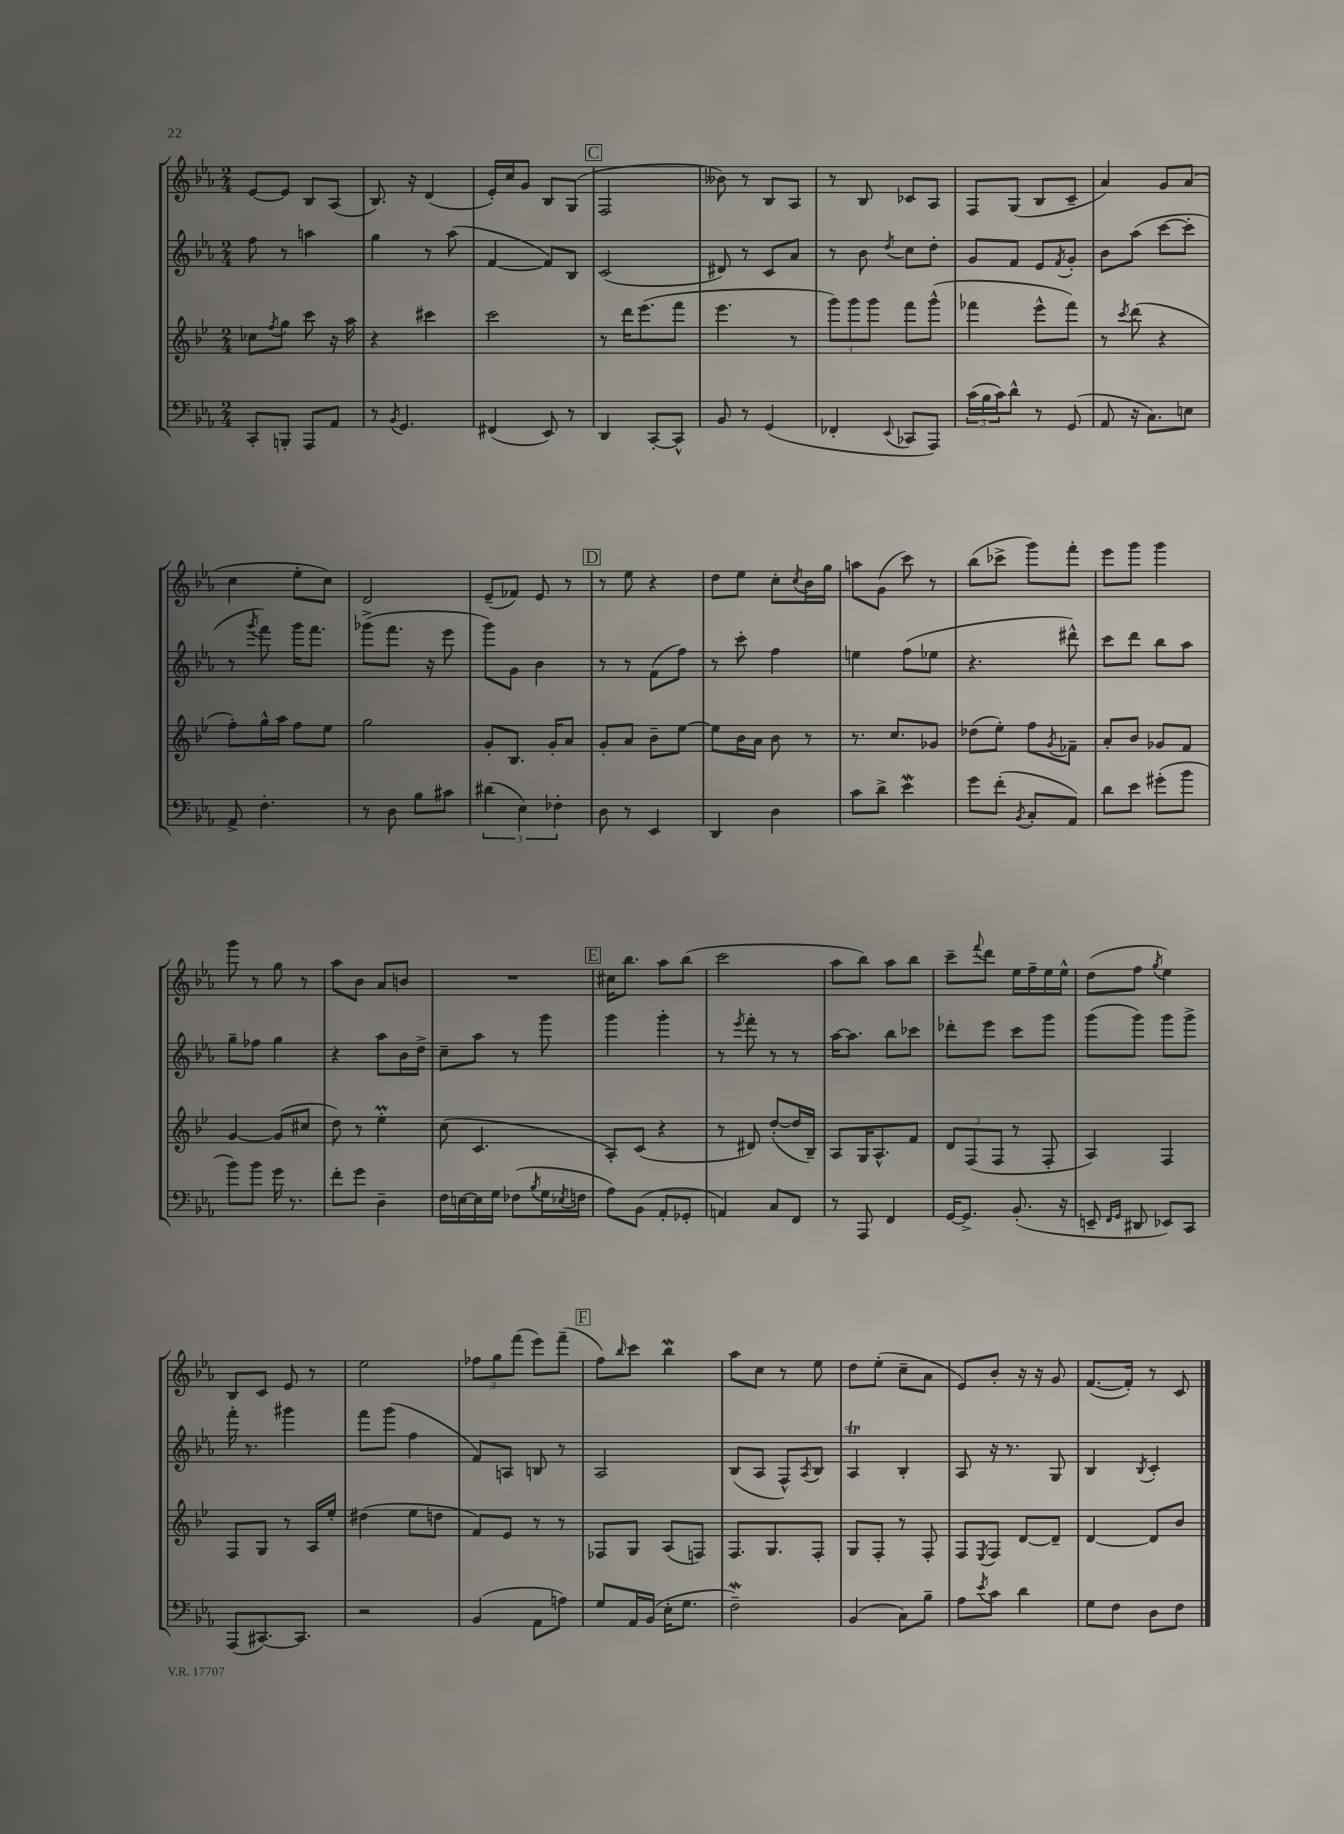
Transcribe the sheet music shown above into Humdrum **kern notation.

**kern	**kern	**kern	**kern
*part4	*part3	*part2	*part1
*staff4	*staff3	*staff2	*staff1
*clefF4	*clefG2	*clefG2	*clefG2
*k[b-e-a-]	*k[b-e-]	*k[b-e-a-]	*k[b-e-a-]
*M2/4	*M2/4	*M2/4	*M2/4
=134	=134	=134	=134
8CC'/L	8cc-X\L	8ff\	[8e-/L
.	8qff/	.	.
8BBBn'/J	8gg\J	8r	8e-/J]
8AAA-/L	8ccc\	4aan\	8B-/L
8AA-/J	16r	.	(8A-/J
.	16aa\	.	.
=135	=135	=135	=135
8r	4r	4gg\	8.B-/)
8qBB-/	.	.	.
4.GG/	.	.	.
.	.	.	16r
.	4ccc#X\	8r	(4d/
.	.	(8aa-\	.
=136	=136	=136	=136
(4FF#X/	2ccc\	[4f/	16e-'/LL)
.	.	.	16cc/J
.	.	.	8g/J
8EE-/)	.	8f/L])	8B-/L
8r	.	8B-/J	(8G/J
!!LO:REH:place=s1:t=C
=137	=137	=137	=137
4DD/	8r	(2c/	2F/
.	16ddd\KL	.	.
.	(8.eee-\	.	.
[8CC'/L	.	.	.
8CC^^/J]	8fff\J	.	.
=138	=138	=138	=138
8BB-/	4.eee-\	8d#X/)	8b--X\)
8r	.	8r	8r
(4GG/	.	8c/L	8B-/L
.	8r	8a-/J	8A-/J
=139	=139	=139	=139
4FF-X'/	12ggg\L)	8r	8r
.	12ggg\	.	.
.	.	8b-\	8B-/
.	12ggg\J	.	.
8qqEE-/	.	8qdd/	.
8CC-X/L	8fff\L	8cc\L	8c-X/L
8AAA-/J)	(8ggg^^\J	8dd'\J	8A-/J
=140	=140	=140	=140
(24c\LL	4fff-X\	8g/L	8F/L
24B-\	.	.	.
24c\J)	.	.	.
8d^^\J	.	8f/J	(8G/J
8r	8eee-^^\L	8e-/L	8B-/L
.	.	8qf/	.
(8GG/	8fff-\J)	8g'/J	8c~/J
=141	=141	=141	=141
8AA-/	8r	8b-\L	4a-/)
.	8qccc/	.	.
16r	(8ddd\	(8aa-\J	.
8.C\L)	.	.	.
.	4r	[8ccc\L	8g/L
8En\J	.	8ccc'\J]	(8a-/J
!!LO:LB:g=z
=142	=142	=142	=142
8AA-^/	8ff'\L)	8r	4cc\
.	.	8qggg/	.
4.F'\	16gg^^\L	8fff\)	.
.	16aa\JJ	.	.
.	8ff\L	16ggg\KL	8ee-'\L
.	.	8.fff\J	.
.	8ee-\J	.	8cc\J)
=143	=143	=143	=143
8r	2gg\	(8ggg-X^\L	2d/
8D\	.	8.fff\J	.
8B-\L	.	.	.
.	.	16r	.
8c#X\J	.	8eee-\	.
=144	=144	=144	=144
(6d#X\	8g'/L	8ggg\L)	(8e-~/L
.	8.B-/J	8g\J	8f-X/J)
6E-\)	.	.	.
.	.	4b-\	8e-/
.	16g'/KL	.	.
6F-X'\	.	.	.
.	8a/J	.	8r
!!LO:REH:place=s1:t=D
=145	=145	=145	=145
8D\	8g'/L	8r	8r
8r	8a/J	8r	8ee-\
4EE-/	8b-~\L	(8f\L	4r
.	[8ee-\J	8ff\J)	.
=146	=146	=146	=146
4DD/	8ee-\L]	8r	8dd\L
.	16b-\L	8ccc'\	8ee-\J
.	16a\JJ	.	.
4D\	8b-\	4ff\	8cc'\L
.	.	.	8qcc/
.	8r	.	16b-\L
.	.	.	16gg\JJ
=147	=147	=147	=147
8c\L	8.r	4een\	8aan\L
8d^\J	.	.	(8g\J
.	8.cc/L	.	.
4e-w\	.	(8ff\L	8ccc\)
.	8g-X/J	8ee-X\J	8r
=148	=148	=148	=148
8g\L	(8dd-X\L	4.r	(8bb-\L
(8f'\J	8ee-'\J)	.	8ccc-X^\J
8qBB-/	.	.	.
8C'/L	8ff\L	.	8ggg\L)
.	8qg/	.	.
8AA-/J)	8f-X~\J	8ddd#X^^\)	8fff'\J
=149	=149	=149	=149
8d\L	8a'/L	8ccc\L	8eee-\L
8e-\J	8b-/J	8ddd\J	8ggg\J
(8g#X'\L	8g-X/L	8bb-\L	4ggg\
8b-\J	8f/J	8aa-\J	.
!!LO:LB:g=z
=150	=150	=150	=150
8b-\L)	[4g/	8gg~\L	8ggg\
8b-\J	.	8ff-X\J	8r
16g\	(8g/L]	4gg\	8gg\
8.r	.	.	.
.	8cc#X/J	.	8r
=151	=151	=151	=151
8f'\L	8dd\)	4r	8aa-\L
8g\J	8r	.	8b-\J
4D~\	4ee-M'\	8aa-\L	8a-/L
.	.	16b-\L	8bn/J
.	.	16dd^\JJ	.
=152	=152	=152	=152
16F\LL	(8cc\	8cc~\L	2r
[16En\	.	.	.
16E\]	4.c/	8aa-\J	.
16G\JJ	.	.	.
(8F-X\L	.	8r	.
8qB-/	.	.	.
16G\L	.	8ggg\	.
8qE-X/	.	.	.
16Fn\JJ	.	.	.
!!LO:REH:place=s1:t=E
=153	=153	=153	=153
8A-\L)	8A'/L)	4ggg\	16cc#X\KL
.	.	.	8.bb-\J
(8BB-\J	(8c/J	.	.
8AA-'/L	4r	4ggg'\	8aa-\L
8GG-X'/J	.	.	(8bb-\J
=154	=154	=154	=154
4AAn/)	8r	8r	2ccc\
.	.	8qeee-/	.
.	8d#X/)	8fff'\	.
8C/L	([8dd'/L	8r	.
8FF/J	16dd/L]	8r	.
.	16B-~/JJ)	.	.
=155	=155	=155	=155
8r	8A/L	[16aa-\KL	8aa-\L
.	.	8.aa-\J]	.
8AAA-/	16G/K	.	8bb-\J)
.	8.A^^/	.	.
4FF/	.	8bb-\L	8aa-\L
.	8f/J	8ccc-X\J	8bb-\J
=156	=156	=156	=156
[16GG/KL	12d/L	8ddd-X'\L	8ccc~\L
8.GG^/J]	.	.	.
.	(12F/	.	.
.	.	.	8qqfff/
.	.	8eee-\J	8ddd\J
.	12F/J	.	.
(8.BB-'/	8r	8ccc\L	16ee-\LL
.	.	.	16ff~\
.	8F'/	8ggg\J	16ee-\
16r	.	.	16ee-^^\JJ
=157	=157	=157	=157
8EEn~/	4A/)	(8ggg\L	(8dd\L
16qqFF/LL	.	.	.
16qqGG/JJ	.	.	.
8DD#X/	.	8ggg\J)	8ff\J
.	.	.	8qgg/
8EE-X/L)	4F/	8ggg\L	4ee-\)
8CC/J	.	8ggg^\J	.
!!LO:LB:g=z
=158	=158	=158	=158
(8AAA-/L	8F/L	16fff'\	8B-/L
.	.	8.r	.
[8.CC#X/)	8G/J	.	8c/J
.	8r	4ggg#X\	8e-/
8.CC#/J]	.	.	.
.	16A/LL	.	8r
.	16ee-'/JJ	.	.
=159	=159	=159	=159
2r	(4dd#X\	8fff\L	2ee-\
.	.	(8ggg\J	.
.	8ee-\L	4ff\	.
.	8ddn\J	.	.
=160	=160	=160	=160
(4BB-/	8f/L)	8f/L)	12ff-X\L
.	.	.	12gg\
.	8e-/J	8An/J	.
.	.	.	(12fff\J
8AA-\L	8r	8Bn/	8eee-\L)
8An\J)	8r	8r	(8fff~\J
!!LO:REH:place=s1:t=F
=161	=161	=161	=161
8G/L	8F-X/L	2A-/	8ff\L)
.	.	.	16qqbb-/
16AA-/L	8G/J	.	8ccc\J
(16BB-/JJ	.	.	.
16E-'\KL	(8A/L	.	4bb-W\
8.G\J	.	.	.
.	8Fn/J)	.	.
=162	=162	=162	=162
2FW~\)	8.F/L	(8B-/L	8aa-\L
.	.	8A-/J	8cc\J
.	8.G/	.	.
.	.	8F^^/L)	8r
.	.	8qA-/	.
.	8F'/J	8B-/J	8ee-\
=163	=163	=163	=163
(4BB-/	8G/L	4A-T/	8dd\L
.	8F'/J	.	(8ee-'\J
8C\L)	8r	4B-'/	8cc~\L
8B-~\J	8F'/	.	8a-\J
=164	=164	=164	=164
8A-\L	8F/L	8A-/	8e-/L)
8qe-/	8qE-/	.	.
8c\J	8F/J	16r	8b-'/J
.	.	8.r	.
4d\	[8d/L	.	16r
.	.	.	16r
.	8d~/J]	8G/	8g/
=165	=165	=165	=165
8G\L	[4d/	4B-/	([8.f/L
8F\J	.	.	.
.	.	.	16f'/Jk])
.	.	8qB-/	.
8D\L	8d/L]	4c'/	8r
8F\J	8b-/J	.	8c/
==	==	==	==
*-	*-	*-	*-
